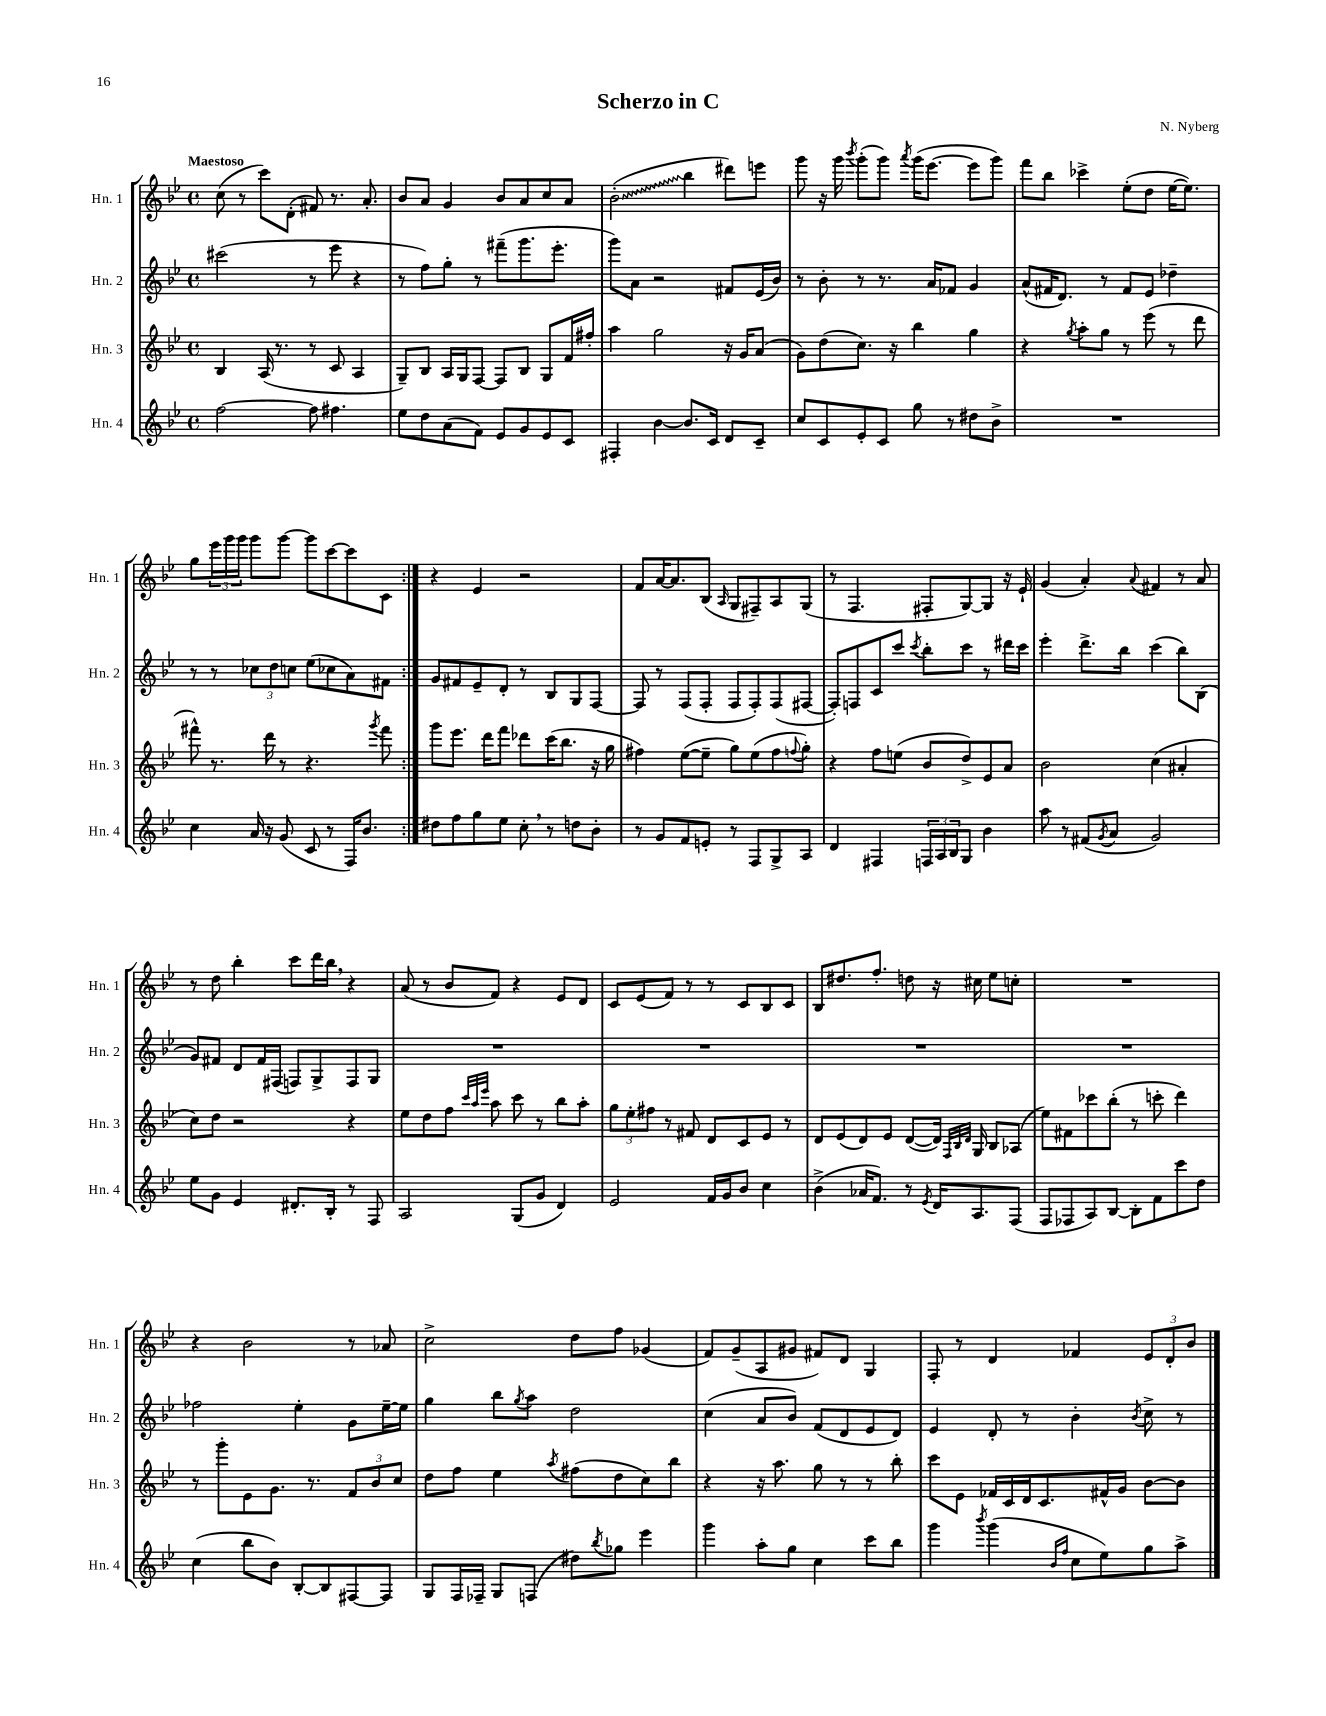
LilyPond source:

\header { title = "Scherzo in C" composer = "N. Nyberg" }
<<
\new StaffGroup <<
\new Staff = "s0" \with { instrumentName = "Hn. 1" shortInstrumentName = "Hn. 1" } {
    \clef treble \key bes \major \defaultTimeSignature \time 4/4 \tempo "Maestoso"
    \repeat volta 2 { c''8( r8 c'''8) d'8-.( fis'8) r8. a'8.-. |
    bes'8 a'8 g'4 bes'8 a'8 c''8 a'8 |
    \once \override Glissando.style = #'zigzag bes'2-.\glissando( bes''4 dis'''8) e'''8 |
    g'''8 r16 g'''16 \acciaccatura { bes'''8 } g'''8-.( g'''8) \acciaccatura { a'''8 } g'''16( ees'''8.~ ees'''8 g'''8) |
    f'''8 bes''8 ces'''4-> ees''8-.( d''8 ees''16~ ees''8.) |
    g''8 \tuplet 3/2 { ees'''16 g'''16 g'''16 } g'''8 g'''8~ g'''8 c'''8~ c'''8 c'8 | }
    r4 ees'4 r2 |
    f'8 a'16~ a'8. bes8( \grace { a16 } g8 fis8--) a8 g8( |
    r8 f4. fis8-. g8~) g8 r16 ees'16-! |
    g'4( a'4-.) \appoggiatura { a'8 } fis'4 r8 a'8 |
    r8 d''8 bes''4-. c'''8 d'''16 bes''16 \breathe r4 |
    a'8( r8 bes'8 f'8) r4 ees'8 d'8 |
    c'8 ees'8( f'8) r8 r8 c'8 bes8 c'8 |
    bes8 dis''8. f''8.-. d''8 r16 cis''16 ees''8 c''8-. |
    R1 |
    r4 bes'2 r8 aes'8 |
    c''2-> d''8 f''8 ges'4( |
    f'8) g'8--( a8 gis'8 fis'8) d'8 g4 |
    f8-. r8 d'4 fes'4 \tuplet 3/2 { ees'8 d'8-. bes'8 } \bar "|." |
}
\new Staff = "s1" \with { instrumentName = "Hn. 2" shortInstrumentName = "Hn. 2" } {
    \clef treble \key bes \major \defaultTimeSignature \time 4/4
    \repeat volta 2 { cis'''2( r8 ees'''8 r4 |
    r8 f''8) g''8-. r8 fis'''8--( g'''8. ees'''8.-. |
    g'''8) a'8 r2 fis'8 ees'16( bes'16) |
    r8 bes'8-. r8 r8. a'16 fes'8 g'4 |
    a'8-^( fis'16 d'8.) r8 fis'8 ees'8 des''4-- |
    r8 r8 \tuplet 3/2 { ces''8 d''8 c''8 } ees''8( ces''8 a'8) fis'8 | }
    g'8 fis'8 ees'8-- d'8-. r8 bes8 g8 f8~ |
    f8 r8 f8( f8-. f8 f8-.) f8( fis8~ |
    fis8-.) f8 c'8 c'''8 \acciaccatura { c'''8 } bes''8-. c'''8 r8 dis'''16 c'''16 |
    ees'''4-. d'''8.-> bes''16 c'''4( bes''8) bes8( |
    g'8) fis'8 d'8 fis'16 fis16( f8) g8-> f8 g8 |
    R1 |
    R1 |
    R1 |
    R1 |
    fes''2 ees''4-. g'8 ees''16~-- ees''16 |
    g''4 bes''8 \acciaccatura { g''8 } a''8 d''2 |
    c''4( a'8 bes'8) f'8( d'8 ees'8 d'8) |
    ees'4 d'8-. r8 bes'4-. \acciaccatura { bes'8 } c''8-> r8 \bar "|." |
}
\new Staff = "s2" \with { instrumentName = "Hn. 3" shortInstrumentName = "Hn. 3" } {
    \clef treble \key bes \major \defaultTimeSignature \time 4/4
    \repeat volta 2 { bes4 a16( r8. r8 c'8 a4 |
    g8--) bes8 a16 g16 f8~ f8 bes8 g8 f'16 fis''16-. |
    a''4 g''2 r16 g'16 a'8( |
    g'8) d''8( c''8.) r16 bes''4 g''4 |
    r4 \acciaccatura { g''8 } a''8-. g''8 r8 ees'''8( r8 d'''8 |
    fis'''8-^) r8. d'''16 r8 r4. \acciaccatura { g'''8 } fis'''8 | }
    g'''8 ees'''8. d'''16 f'''8 des'''8 c'''16( bes''8. r16 g''16 |
    fis''4) ees''8~( ees''8-- g''8) ees''8( fis''8 \appoggiatura { f''8 } g''8-.) |
    r4 f''8 e''8( bes'8 d''8->) ees'8 a'8 |
    bes'2 c''4( ais'4-. |
    c''8) d''8 r2 r4 |
    ees''8 d''8 f''8 \grace { c'''32 a''32 ees'''32 } a''8 c'''8 r8 bes''8 a''8-. |
    \tuplet 3/2 { g''8 ees''8-. fis''8 } r8 fis'8 d'8 c'8 ees'8 r8 |
    d'8 ees'8( d'8) ees'8 d'8~( d'16) \grace { f32 bes32 d'32 } g16 bes8 aes8( |
    ees''8) fis'8 ces'''8 bes''8-.( r8 c'''8-. d'''4) |
    r8 g'''8-. ees'8 g'8. r8. \tuplet 3/2 { f'8 bes'8 c''8 } |
    d''8 f''8 ees''4 \acciaccatura { a''8 } fis''8( d''8 c''8) bes''8 |
    r4 r16 a''8. g''8 r8 r8 bes''8-. |
    c'''8 ees'8 fes'16 c'16 d'16 c'8. fis'16-^ g'16 bes'8~ bes'8 \bar "|." |
}
\new Staff = "s3" \with { instrumentName = "Hn. 4" shortInstrumentName = "Hn. 4" } {
    \clef treble \key bes \major \defaultTimeSignature \time 4/4
    \repeat volta 2 { f''2~ f''8 fis''4. |
    ees''8 d''8 a'8( f'8) ees'8 g'8 ees'8 c'8 |
    fis4-. bes'4~ bes'8. c'16 d'8 c'8-- |
    c''8 c'8 ees'8-. c'8 g''8 r8 dis''8 bes'8-> |
    R1 |
    c''4 a'16 r16 g'8( c'8 r8 f16) bes'8. | }
    dis''8 f''8 g''8 ees''8 c''8-. \breathe r8 d''8 bes'8-. |
    r8 g'8 f'8 e'8-. r8 f8 g8-> a8 |
    d'4 fis4 \tuplet 3/2 { f16 a16 bes16 } g8 bes'4 |
    a''8 r8 fis'8( \acciaccatura { g'8 } a'8 g'2) |
    ees''8 g'8 ees'4 dis'8.-. bes16-. r8 f8 |
    a2 g8( g'8 d'4) |
    ees'2 f'16 g'16 bes'8 c''4 |
    bes'4->( aes'16 f'8.) r8 \acciaccatura { ees'8 } d'16 a8. f8( |
    f8 fes8 a8) bes8~ bes8-. f'8 c'''8 d''8 |
    c''4( bes''8 bes'8) bes8~-. bes8 fis8~ fis8 |
    g8 f16 fes16-- g8 f8( dis''8) \acciaccatura { bes''8 } ges''8 ees'''4 |
    g'''4 a''8-. g''8 c''4 c'''8 bes''8 |
    g'''4 \acciaccatura { bes'''8 } g'''4( \grace { bes'16 f''16 } c''8 ees''8) g''8 a''8-> \bar "|." |
}
>>
>>
\layout { \context { \Score \remove "Bar_number_engraver" } }
